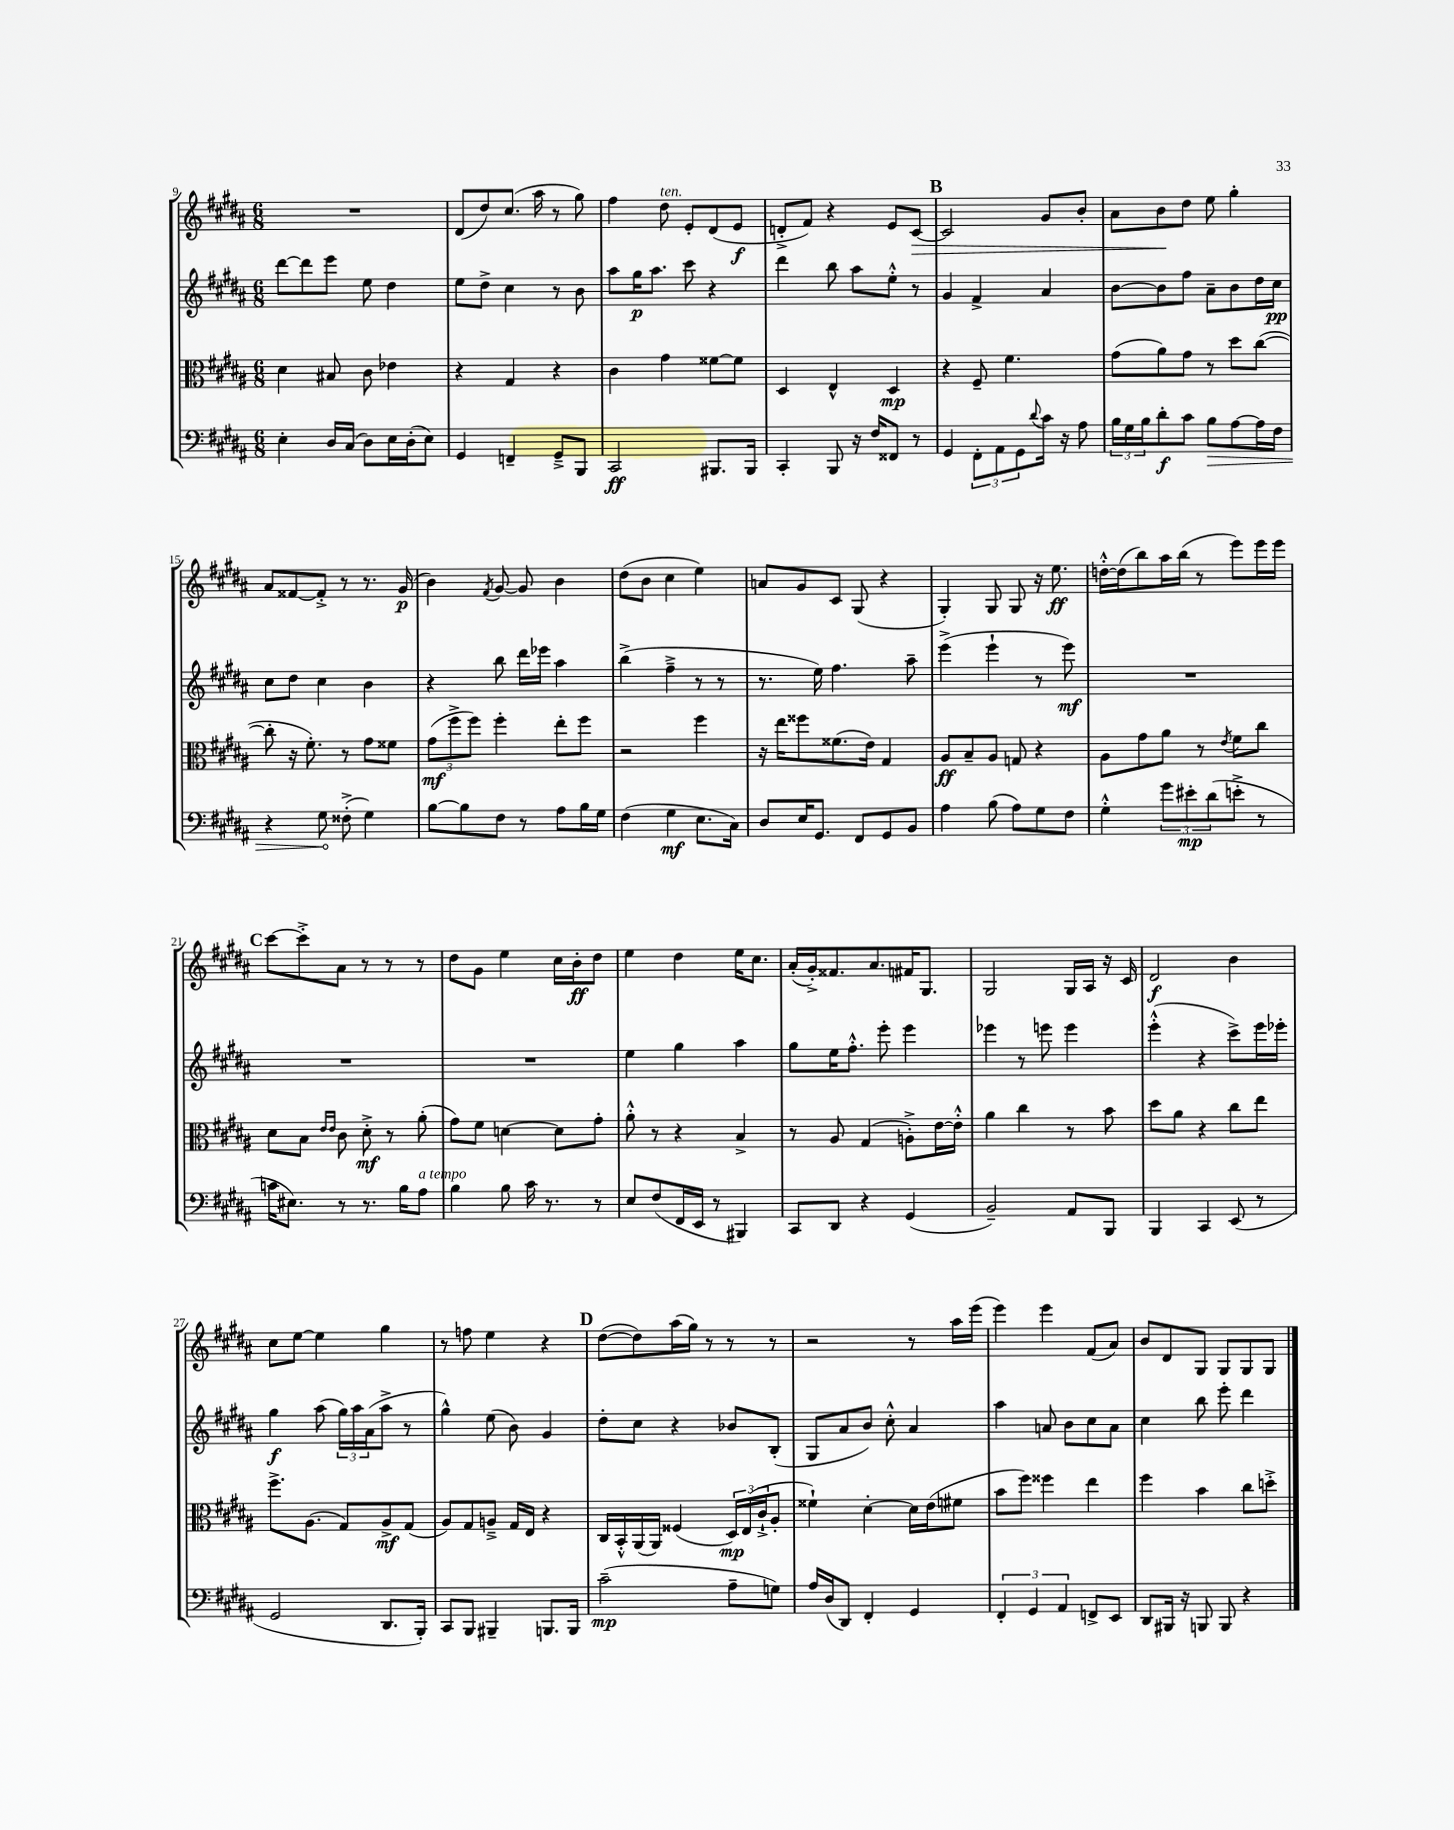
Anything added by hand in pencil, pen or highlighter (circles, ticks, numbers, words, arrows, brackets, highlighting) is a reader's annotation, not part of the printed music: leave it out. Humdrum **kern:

**kern	**kern	**kern	**kern
*staff4	*staff3	*staff2	*staff1
*clefF4	*clefC3	*clefG2	*clefG2
*k[f#c#g#d#a#]	*k[f#c#g#d#a#]	*k[f#c#g#d#a#]	*k[f#c#g#d#a#]
*M6/8	*M6/8	*M6/8	*M6/8
4E'	4d#	[8ddd#	2.r
.	.	8ddd#]	.
16D#	8B#	8eee	.
(16C#	.	.	.
8D#)	8c#	8ee	.
16E	4e-	4dd#	.
(16D#'	.	.	.
8E)	.	.	.
=	=	=	=
4GG#	4r	8ee	(8d#
.	.	8dd#^	8dd#)
4FF~	4G#	4cc#	(8.cc#
.	.	.	16aa#
8GG#~^	4r	8r	8r
8BBB	.	8b	8gg#)
=	=	=	=
2CC#	4c#	8aa#	4ff#
.	.	16gg#	.
.	.	8.aa#	.
.	4g#	.	8dd#
.	.	8ccc#	8e'
8.BBB#	[8f##	4r	(8d#
.	8f##]	.	8e
16BBB#	.	.	.
=	=	=	=
4CC#'	4D#	4ddd#	8d'^
.	.	.	8f#)
8BBB	4E^^	8bb	4r
16r	.	8aa#	.
16F#	.	.	.
8FF##	4D#	8ee'^^	8e
8r	.	8r	[8c#
=	=	=	=
4GG#	4r	4g#	2c#]
12FF#'	8F#~	4f#^	.
12AA#	.	.	.
.	4.f#	.	.
12GG#	.	.	.
8qqd#	.	.	.
16c#	.	4a#	8g#
16r	.	.	.
8A#	.	.	8b'
=	=	=	=
24B	(8g#	[8b	8a#
24G#	.	.	.
24B	.	.	.
8d#'	8a#)	8b]	8b
8c#	8g#	8ff#	8dd#
8B	8r	8a#~	8ee
[8A#	8dd#	8b	4gg#'
16A#]	([8cc#	16dd#	.
16F#	.	16cc#	.
=	=	=	=
4r	8cc#']	8cc#	8a#
.	16r	8dd#	[8f##
.	8.f#')	.	.
8G#	.	4cc#	8f##'^]
(8F##'^	8r	.	8r
4G#)	8g#	4b	8.r
.	8f##	.	.
.	.	.	(16g#
=	=	=	=
[8B	(12g#	4r	4b)
.	12ff#^	.	.
8B]	.	.	.
.	12ff#)	.	.
.	.	.	8qf#
8F#	4ff#'	8bb	[8g#
8r	.	16ddd#	8g#]
.	.	16eee-	.
8A#	8ee'	4aa#	4b
16B	8ff#	.	.
16G#	.	.	.
=	=	=	=
(4F#	2r	(4bb^	(8dd#
.	.	.	8b
4G#	.	4ff#~^	4cc#
8.E	4ff#	8r	4ee)
.	.	8r	.
16C#)	.	.	.
=	=	=	=
8D#	16r	8.r	8a
.	16ee	.	.
16E	8ff##	.	8g#
8.GG#	.	16ee)	.
.	(8.f##	4.ff#	8c#
8FF#	.	.	(8G#
.	16e)	.	.
8GG#	4G#	.	4r
8BB	.	8aa#~	.
=	=	=	=
4A#	8A#	(4eee^	4G#')
.	8B~	.	.
(8B	8A#	4eee`	8G#
8A#)	8G	.	8G#
8G#	4r	8r	16r
.	.	.	8.ee
8F#	.	8eee)	.
=	=	=	=
4G#'^^	8A#	2.r	[16dd'^^
.	.	.	(16dd]
.	8g#	.	8bb)
12g#	8a#	.	16aa#
.	.	.	(16bb
12e#'	.	.	.
.	8r	.	8r
(12d#	.	.	.
.	8qe	.	.
8e'^	8f#	.	8eee)
8r	8cc#	.	16eee
.	.	.	16eee
=	=	=	=
16c	8d#	2.r	[8ccc#
8.E#)	.	.	.
.	8B	.	8ccc#'^]
.	16qqe	.	.
.	16qqe	.	.
8r	8c#	.	8a#
8.r	8d#'^	.	8r
.	8r	.	8r
16B	.	.	.
8A#	(8a#'	.	8r
=	=	=	=
4B	8g#)	2.r	8dd#
.	8f#	.	8g#
8B	[4d	.	4ee
16c#	.	.	.
8.r	.	.	.
.	8d]	.	16cc#
.	.	.	16b'
8r	8g#'	.	8dd#
=	=	=	=
8E	8a#'^^	4ee	4ee
(8F#	8r	.	.
16FF#	4r	4gg#	4dd#
16EE	.	.	.
8r	.	.	.
4BBB#)	4B^	4aa#	16ee
.	.	.	8.cc#
=	=	=	=
8CC#	8r	8gg#	(16a#'
.	.	.	16g#'^)
8DD#	8A#	16ee	8.f##
.	.	8.ff#'^^	.
4r	(4G#	.	.
.	.	.	8.a#
.	.	8eee'	.
(4GG#	8A'^)	4eee	16f#
.	.	.	8.G#
.	[16e	.	.
.	16e'^^]	.	.
=	=	=	=
2BB~)	4a#	4eee-	2G#
.	4cc#	8r	.
.	.	8eee	.
8AA#	8r	4eee	16G#
.	.	.	16A#
8BBB	8b	.	16r
.	.	.	16c#
=	=	=	=
4BBB	8dd#	(4eee'^^	2d#
.	8a#	.	.
4CC#	4r	4r	.
(8EE	8cc#	8ccc#^)	4b
8r	8ee	16eee	.
.	.	16eee-'	.
=	=	=	=
2GG#	8.ff#^	4gg#	8cc#
.	.	.	[8ee
.	(8.A#	.	.
.	.	(8aa#	4ee]
.	8G#)	24gg#)	.
.	.	24aa#	.
.	.	(24a#	.
8.DD#	8A#^	8aa#^	4gg#
.	(8G#	8r	.
16BBB')	.	.	.
=	=	=	=
8CC#	8A#)	4gg#^^)	8r
8BBB	8G#	.	8ff
4BBB#~	8A~^	(8ee	4ee
.	16G#	8b)	.
.	16E	.	.
8.BBB	4r	4g#	4r
16BBB	.	.	.
=	=	=	=
(2c#~	16C#	8dd#'	([8dd#
.	16BB'^^	.	.
.	(16AA#	8cc#	8dd#])
.	16AA#)	.	.
.	(4F##	4r	(16aa#
.	.	.	16gg#)
.	.	.	8r
8A#~	24D#)	8b-	8r
.	(24E	.	.
.	24c#`^	.	.
8G)	8A#'	(8B'	8r
=	=	=	=
16A#	4f##`)	8G#	2r
(16D#	.	.	.
8DD#)	.	8a#	.
4FF#'	[4d#'	8b)	.
.	.	8cc#'^^	.
4GG#	16d#]	4a#	8r
.	(16e	.	.
.	8f#	.	16aa#
.	.	.	(16eee
=	=	=	=
6FF#'	8b	4aa#	4eee)
.	8ff#)	.	.
6GG#	.	.	.
.	4ff##	8a	4eee
6AA#	.	.	.
.	.	8b	.
8FF^	4ee	8cc#	(8f#
8EE	.	8a	8a#)
=	=	=	=
8DD#	4ff#	4cc#	8b
16BBB#	.	.	8d#
16r	.	.	.
8BBB	4b	8bb	8G#
8BBB	.	8eee'	8G#
4r	8cc#	4ddd#	8G#
.	8dd'^	.	8G#
==	==	==	==
*-	*-	*-	*-
